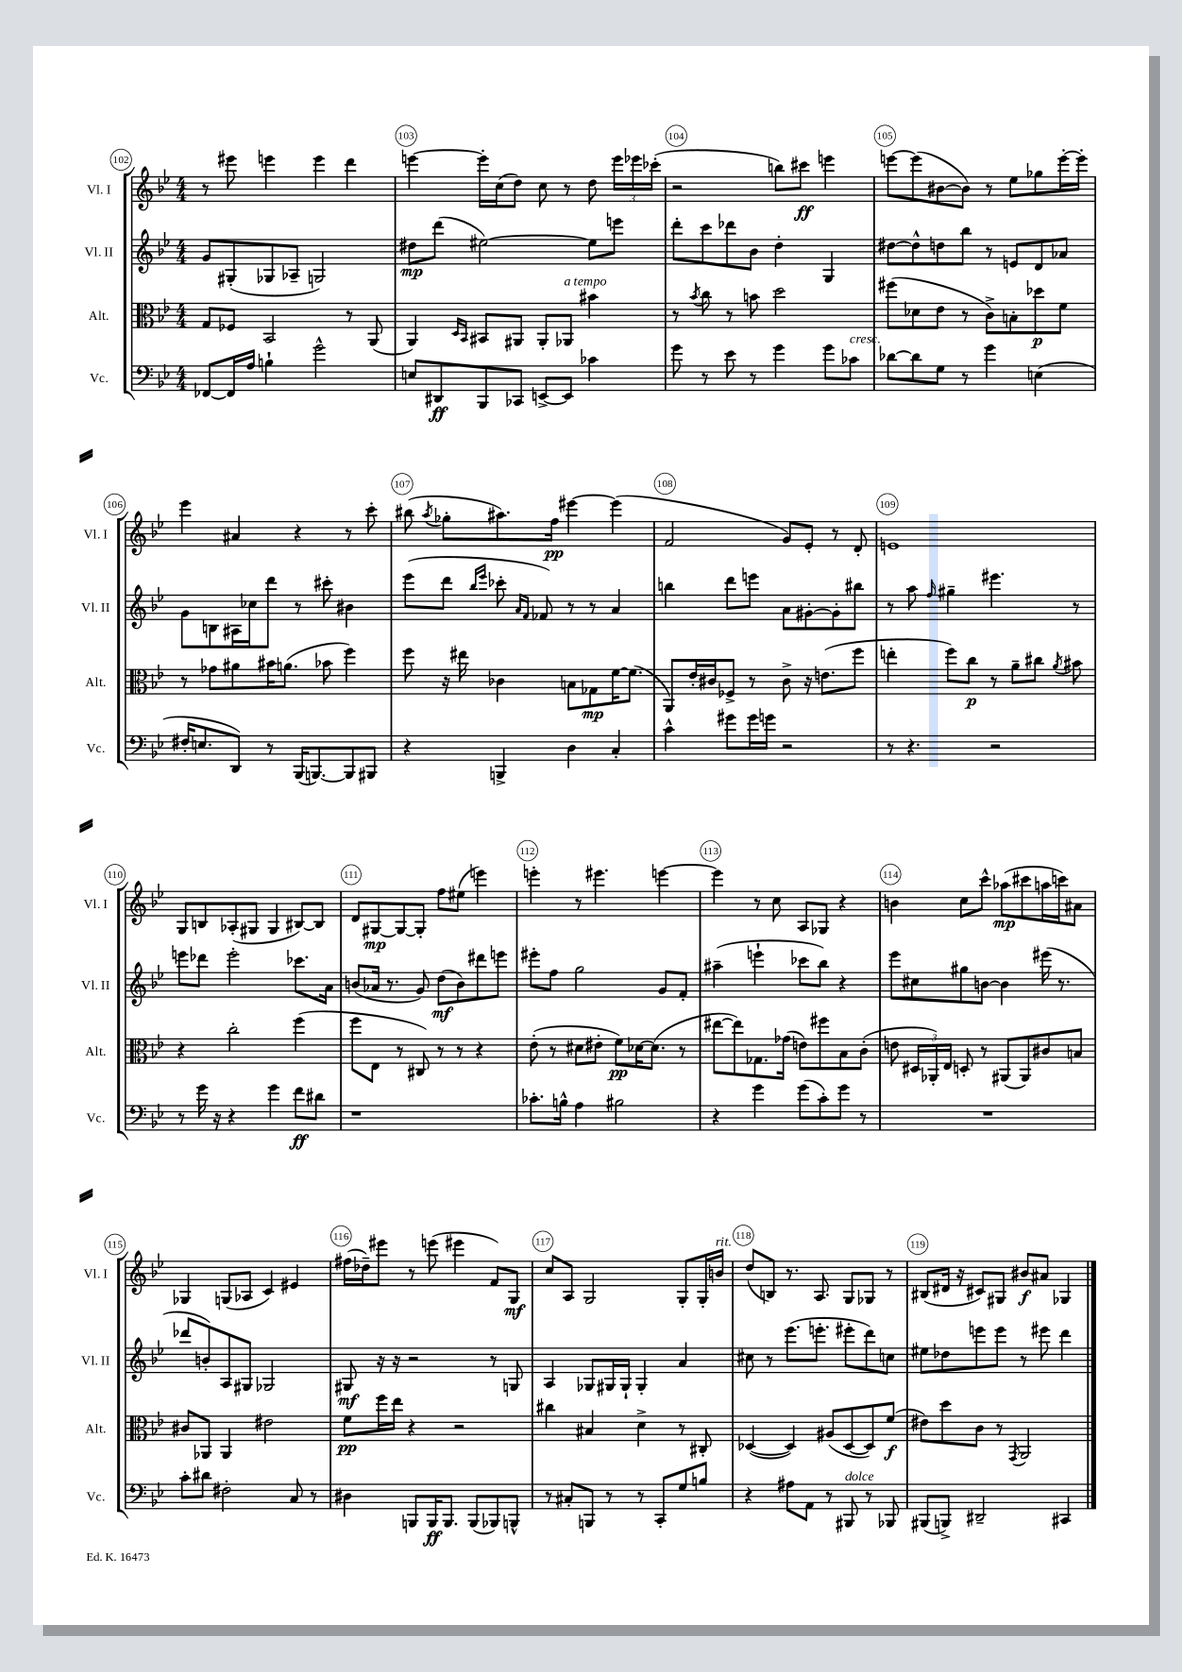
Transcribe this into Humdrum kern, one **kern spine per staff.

**kern	**kern	**kern	**kern
*staff4	*staff3	*staff2	*staff1
*clefF4	*clefC3	*clefG2	*clefG2
*k[b-e-]	*k[b-e-]	*k[b-e-]	*k[b-e-]
*M4/4	*M4/4	*M4/4	*M4/4
[8FF-	8G	8g	8r
16FF-]	8F-	(8G#'	8eee#
16A	.	.	.
4B`	2BB-	8G-	4eee
.	.	8A-~	.
2g^^	.	2G)	4eee
.	8r	.	4ddd
.	(8AA	.	.
=	=	=	=
8E	4AA)	8dd#	[4eee
8DD#	.	(8ddd	.
.	16qqD	.	.
.	16qqBB-	.	.
8BBB-	8BB#	[2ee#)	16eee']
.	.	.	(16cc
8CC-	8AA#	.	8dd)
[8EE^	8AA#'	.	8cc
8EE]	8AA-	.	8r
4c-	4b#	8ee#]	8dd
.	.	8eee	24eee
.	.	.	24eee-
.	.	.	(24ccc-'
=	=	=	=
8g	8r	8ddd'	2r
.	8qb-	.	.
8r	8cc	8ccc	.
8e-	8r	8ddd-	.
8r	8b	8b-	.
4g	2dd	4dd'	8bb)
.	.	.	8ccc#
8g	.	4G	4eee
8c-	.	.	.
=	=	=	=
[8d-	(8ff#	[8dd#	[8eee
8d-]	8d-	8dd#^^]	(8eee]
8G	8e-	8dd	[8b#
8r	8r	8bb-	8b#])
4g	8c^)	8r	8r
.	8B'	8e	8ee-
(4E	8dd-	8d	8gg-
.	8f	8a-	[16eee'
.	.	.	16eee']
=	=	=	=
16F#'	8r	8g	4eee-
8.E	.	.	.
.	8g-	8B	.
8DD)	8a#	16A#	4a#
.	.	16cc-	.
8r	16b#	8ddd	.
.	(8.a	.	.
(16BBB-	.	8r	4r
[8.BBB)	.	.	.
.	8b-	8ccc#'	.
8BBB]	4ff)	4b#	8r
8BBB#	.	.	8ccc'
=	=	=	=
4r	8ff	(8eee-	(8bb#
.	.	.	8qaa
.	16r	8ddd	8gg-'
.	16ee#	.	.
.	.	16qqbb-	.
.	.	16qqeee-	.
4BBB^	4c-	8ccc-'	8.aa#)
.	.	16qqa	.
.	.	16qqf	.
.	.	8f-)	.
.	.	.	16ff
4D	8B	8r	[4eee#
.	8G-	8r	.
4C'	[16f	4a	(4eee#]
.	(8.f]	.	.
=	=	=	=
4c^^	8AA)	4bb	2f
.	16e-'	.	.
.	16c#	.	.
8g#	8F-^	8ddd	.
16g#	8r	8eee	.
16g	.	.	.
2r	8c#^	8a	8g)
.	16r	[8g#'	8e-'
.	(8.e	.	.
.	.	8g#']	8r
.	8ff	8bb#	8d'
=	=	=	=
8r	4ee'	8r	1e
4.r	.	8aa	.
.	.	16qqff	.
.	8ff)	4gg#~	.
.	8cc	.	.
2r	8r	4.eee#	.
.	8a~	.	.
.	8cc#	.	.
.	8qa	.	.
.	8b#	8r	.
=	=	=	=
8r	4r	8eee	8G
16g	.	8ddd-	8B
16r	.	.	.
4r	2cc'	2eee'	(8A-'
.	.	.	8G#
4g	.	.	4G#
8f	(4ff	8.ccc-	[8B#)
8d#	.	.	8B#]
.	.	16a	.
=	=	=	=
1r	8ff	(8b	8d
.	8E-	16a-	[8G#
.	.	8.r	.
.	8r	.	8G#_
.	8C#)	8g)	8G#']
.	8r	(8dd	8ff
.	8r	8b)	(8ee#
.	4r	8ddd#	4eee)
.	.	8eee	.
=	=	=	=
8.c-'	(8e-'	8eee#'	4eee'
.	8r	8ff	.
16B^^	.	.	.
4A	8d#	2gg	8r
.	8e#'	.	4.eee#
2B#	8f)	.	.
.	[16d-	.	.
.	(8.d-]	.	.
.	.	8g	[4eee
.	8r	8f'	.
=	=	=	=
4r	[8ee#	(4aa#~	4eee]
.	8ee#])	.	.
4g	8.G-	4eee`	8r
.	.	.	8cc
.	(16g-	.	.
(8g	8e)	8ccc-	8A
8c')	8ff#	8bb-)	8G-
8g	8B-	4r	4r
8r	(8c'	.	.
=	=	=	=
1r	8e	8eee-	4b
.	24D#	8cc#	.
.	24AA-')	.	.
.	24E-	.	.
.	8D'	8gg#	8cc
.	8r	[8b	8ccc^^
.	(8AA#	4b]	(8aa-
.	8AA#)	.	8ccc#
.	8c#	(16eee#	16aa
.	.	8.r	16ccc)
.	8B	.	8a#
=	=	=	=
8c'	8c#	8ddd-	4G-
8d#	8AA-	8b')	.
2F#'	4AA-	8A	(8G
.	.	8G#	8A-
.	2e#	2G-	4c)
8C	.	.	4e#
8r	.	.	.
=	=	=	=
4D#	8f	8G#	(16ff#
.	.	.	16dd-~)
.	16ff	16r	8eee#
.	16ee-	16r	.
8BBB	4r	2r	8r
16BBB	.	.	(8eee
8.BBB	.	.	.
.	2r	.	4eee#
(8BBB	.	.	.
8BBB-)	.	8r	8f)
8BBB^^	.	8G	8G
=	=	=	=
8r	4cc#	4A	8cc
8C#'	.	.	8A
8BBB	4B#	8G-	2G
8r	.	16G#	.
.	.	16G#`	.
8r	4d^	4G#'	.
8CC'	.	.	.
8G	8r	4a	8G'
8B	8C#'	.	16G'
.	.	.	16b
=	=	=	=
4r	([4D-	8cc#	(8dd
.	.	8r	8B)
8A#	4D-])	(8.eee-	8.r
8AA	.	.	.
.	.	8.eee'	8.A
8r	(8A#	.	.
8BBB#	[8D-	8eee#'	8G
8r	8D-])	8ddd)	8G-
8BBB-	(8f	8cc	8r
=	=	=	=
(8BBB#	8e#)	8ee#	(8B#
8BBB^)	8dd	8dd-	16d#
.	.	.	16r
2DD#~	8c	8eee	8c#)
.	8r	8eee	8G#
.	8qGG	.	.
.	2AA	8r	8b#
.	.	8eee#	8a#
4CC#	.	4ddd	4G-
==	==	==	==
*-	*-	*-	*-
